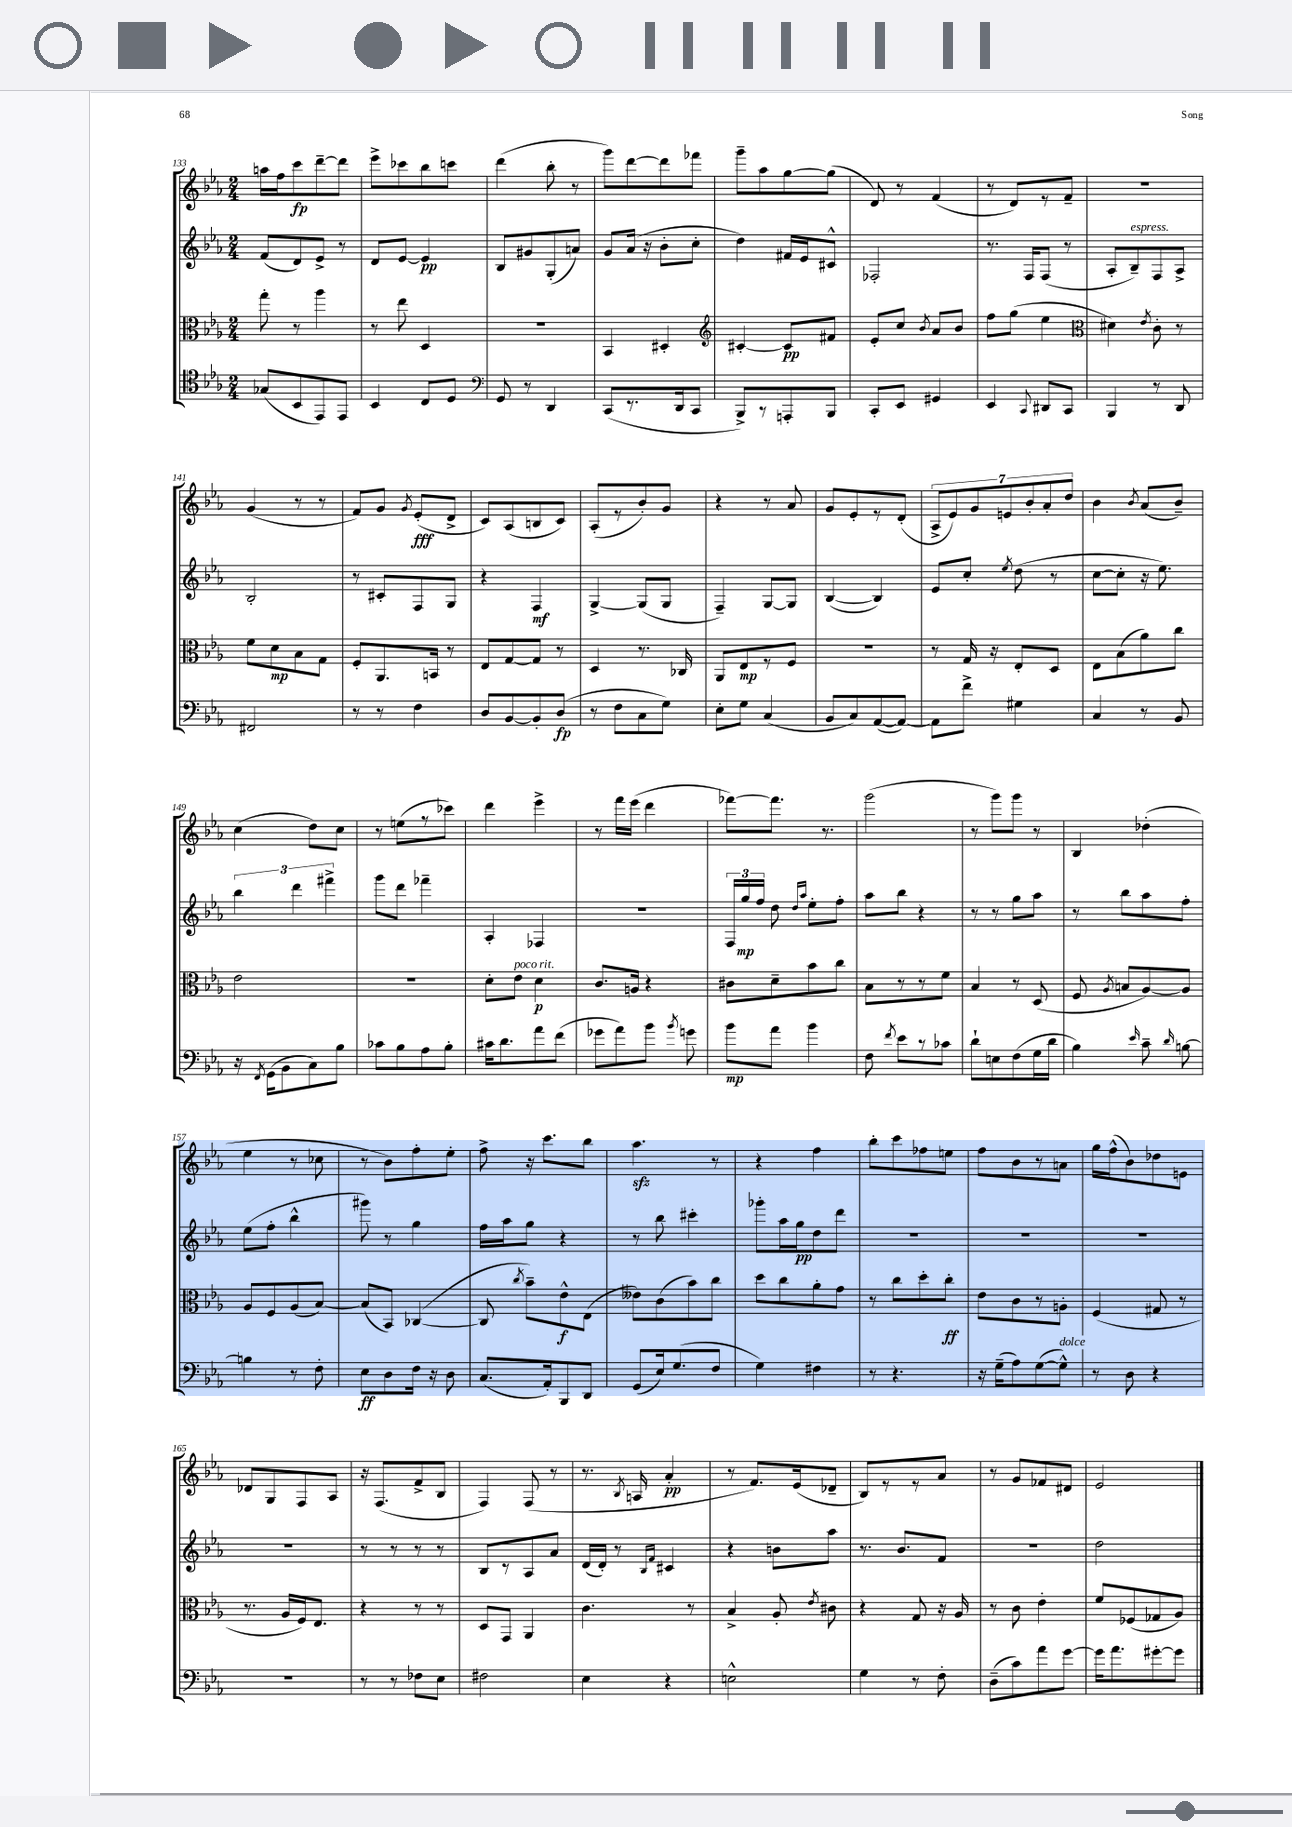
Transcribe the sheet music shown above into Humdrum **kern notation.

**kern	**dynam	**kern	**dynam	**kern	**dynam	**kern	**dynam
*part4	*part4	*part3	*part3	*part2	*part2	*part1	*part1
*staff4	*staff4	*staff3	*staff3	*staff2	*staff2	*staff1	*staff1
*clefC4	*	*clefC3	*	*clefG2	*	*clefG2	*
*k[b-e-a-]	*	*k[b-e-a-]	*	*k[b-e-a-]	*	*k[b-e-a-]	*
*M2/4	*	*M2/4	*	*M2/4	*	*M2/4	*
=133	=133	=133	=133	=133	=133	=133	=133
(8G-X/L	.	8gg'\	.	(8f/L	.	16aan\LL	.
.	.	.	.	.	.	16ff\J	.
8BB-/	.	8r	.	8d/)	.	8ccc\	fp
8EE-/)	.	4aa-\	.	8e-^/J	.	[8ddd~\	.
8EE-/J	.	.	.	8r	.	8ddd\J]	.
=134	=134	=134	=134	=134	=134	=134	=134
4BB-/	.	8r	.	8d/L	.	8eee-^\L	.
.	.	8ee-\	.	[8e-/J	.	8ccc-X\	.
8C/L	.	4D/	.	4e-/]	pp	8bb-\	.
8D/J	.	.	.	.	.	8cccn\J	.
=135	=135	=135	=135	=135	=135	=135	=135
*clefF4	*	*	*	*	*	*	*
8GG/	.	2r	.	8B-/L	.	(4ddd\	.
8r	.	.	.	8g#X/	.	.	.
4DD/	.	.	.	(8G'/	.	8bb-'\	.
.	.	.	.	8an/J)	.	8r	.
=136	=136	=136	=136	=136	=136	=136	=136
(8CC/L	.	4BB-/	.	8g/L	.	8ggg\L)	.
8.r	.	.	.	(16a-/Jk	.	[8ddd\	.
.	.	.	.	16r	.	.	.
.	.	4D#X'/	.	8b-'\L	.	8ddd\]	.
16DD/k	.	.	.	.	.	.	.
8CC/J	.	.	.	8cc'\J	.	8fff-X\J	.
=137	=137	=137	=137	=137	=137	=137	=137
*	*	*clefG2	*	*	*	*	*
8BBB-^/L)	.	[4c#X'/	.	4dd\)	.	8ggg~\L	.
8r	.	.	.	.	.	8aa-\	.
8AAAn'/	.	8c#/L]	pp	16f#X/LL	.	[8gg\	.
.	.	.	.	16e-/J	.	.	.
8BBB-/J	.	8f#X/J	.	8c#X^^/J	.	(8gg\J]	.
=138	=138	=138	=138	=138	=138	=138	=138
8CC'/L	.	8e-'/L	.	2F-X'/	.	8d/)	.
8EE-/J	.	8cc/J	.	.	.	8r	.
.	.	8qb-/	.	.	.	.	.
4GG#X/	.	8a-/L	.	.	.	(4f/	.
.	.	8b-/J	.	.	.	.	.
=139	=139	=139	=139	=139	=139	=139	=139
4EE-/	.	8ff\L	.	8.r	.	8r	.
.	.	(8gg\J	.	.	.	8d/L)	.
.	.	.	.	16F/KL	.	.	.
8qqCC/	.	.	.	.	.	.	.
8DD#X/L	.	4ee-\	.	(8F/J	.	8r	.
8CC/J	.	.	.	8r	.	8f~/J	.
=140	=140	=140	=140	=140	=140	=140	=140
*	*	*clefC3	*	*	*	*	*
4BBB-/	.	4d#X\)	.	8A-'/L	.	2r	.
!	!	!	!	!LO:TX:a:i:t=espress.	!	!	!
.	.	.	.	8B-~/)	.	.	.
.	.	8qe-/	.	.	.	.	.
8r	.	8c'\	.	8F/	.	.	.
8DD/	.	8r	.	8A-^/J	.	.	.
!!LO:LB:g=z
=141	=141	=141	=141	=141	=141	=141	=141
2FF#X/	.	8f\L	.	2B-'/	.	(4g/	.
.	.	8d\	mp	.	.	.	.
.	.	8B-\	.	.	.	8r	.
.	.	8G\J	.	.	.	8r	.
=142	=142	=142	=142	=142	=142	=142	=142
8r	.	8F'/L	.	8r	.	8f/L)	.
8r	.	8.AA-/	.	8c#X'/L	.	8g/J	.
.	.	.	.	.	.	8qg/	.
4F\	.	.	.	8F/	.	(8e-'/L	fff
.	.	16BBn/Jk	.	.	.	.	.
.	.	8r	.	8G/J	.	8d^/J	.
=143	=143	=143	=143	=143	=143	=143	=143
8D/L	.	8E-/L	.	4r	.	8c/L)	.
[8BB-/	.	[8G/	.	.	.	(8A-/	.
8BB-'/]	.	8G/J]	.	4F/	mf	8Bn/	.
(8D/J	fp	8r	.	.	.	8c/J)	.
=144	=144	=144	=144	=144	=144	=144	=144
8r	.	4D/	.	[4G^/	.	(8A-'/L	.
8F\L	.	.	.	.	.	8r	.
8C\	.	8.r	.	(8G/L]	.	8b-'/)	.
8G\J)	.	.	.	8G/J	.	8g/J	.
.	.	16C-X/	.	.	.	.	.
=145	=145	=145	=145	=145	=145	=145	=145
8E-'\L	.	8AA-/L	.	4F~/)	.	4r	.
8G\J	.	8E-/	mp	.	.	.	.
(4C/	.	8r	.	[8G/L	.	8r	.
.	.	8F/J	.	8G/J]	.	8a-/	.
=146	=146	=146	=146	=146	=146	=146	=146
8BB-/L	.	2r	.	([4B-/	.	8g/L	.
8C/)	.	.	.	.	.	8e-'/	.
([8AA-/	.	.	.	4B-/])	.	8r	.
8AA-/J_)	.	.	.	.	.	(8d'/J	.
=147	=147	=147	=147	=147	=147	=147	=147
8AA-\L]	.	8r	.	8e-/L	.	14A-^/L	.
.	.	.	.	.	.	14e-/)	.
8f^\J	.	16G/	.	8cc'/J	.	.	.
.	.	.	.	.	.	14g/	.
.	.	16r	.	.	.	.	.
.	.	.	.	.	.	14en/	.
.	.	.	.	8qee-/	.	.	.
4G#X\	.	8E-'/L	.	(8dd\	.	.	.
.	.	.	.	.	.	14b-'/	.
.	.	.	.	.	.	14a-'/	.
.	.	8D/J	.	8r	.	.	.
.	.	.	.	.	.	14dd/J	.
=148	=148	=148	=148	=148	=148	=148	=148
4C/	.	8E-\L	.	[8cc\L	.	4b-\	.
.	.	(8B-\	.	8cc'\J]	.	.	.
.	.	.	.	.	.	8qb-/	.
8r	.	8a-\)	.	16r	.	(8a-/L	.
.	.	.	.	8.ee-\)	.	.	.
8BB-/	.	8cc\J	.	.	.	8b-~/J)	.
!!LO:LB:g=z
=149	=149	=149	=149	=149	=149	=149	=149
16r	.	2e-\	.	6bb-\	.	(4cc\	.
8qFF/	.	.	.	.	.	.	.
(16GG\KL	.	.	.	.	.	.	.
8BB-\	.	.	.	.	.	.	.
.	.	.	.	6ddd\	.	.	.
8C\)	.	.	.	.	.	8dd\L)	.
.	.	.	.	6fff#X^\	.	.	.
8B-\J	.	.	.	.	.	8cc\J	.
=150	=150	=150	=150	=150	=150	=150	=150
8c-X\L	.	2r	.	8ggg\L	.	8r	.
8B-\	.	.	.	8ddd\J	.	(8een\L	.
8A-\	.	.	.	4fff-X~\	.	8r	.
8B-'\J	.	.	.	.	.	8ccc-X\J)	.
=151	=151	=151	=151	=151	=151	=151	=151
16c#X\KL	.	8d'\L	.	4A-'/	.	4ddd\	.
8.d\	.	.	.	.	.	.	.
!	!	!LO:TX:a:i:t=poco rit.	!	!	!	!	!
.	.	8e-\J	.	.	.	.	.
8a-\	.	4d\	p	4F-X/	.	4eee-^\	.
(8f\J	.	.	.	.	.	.	.
=152	=152	=152	=152	=152	=152	=152	=152
8g-X\L	.	8.c/L	.	2r	.	8r	.
8a-\)	.	.	.	.	.	16fff\LL	.
.	.	16An/Jk	.	.	.	(16eee-\JJ	.
8b-\J	.	4r	.	.	.	4ddd\	.
8qb-/	.	.	.	.	.	.	.
8gn\	.	.	.	.	.	.	.
=153	=153	=153	=153	=153	=153	=153	=153
8b-\L	mp	8c#X\L	.	24F/LL	.	[8fff-X\L)	.
.	.	.	.	24gg/	mp	.	.
.	.	.	.	24ff/JJ	.	.	.
8a-\J	.	8d~\	.	8dd\	.	8.fff-\J]	.
.	.	.	.	16qqdd/LL	.	.	.
.	.	.	.	16qqaa-/JJ	.	.	.
4b-\	.	8b-\	.	8ee-'\L	.	.	.
.	.	.	.	.	.	8.r	.
.	.	8cc\J	.	8ff'\J	.	.	.
=154	=154	=154	=154	=154	=154	=154	=154
8F\	.	8B-\L	.	8aa-\L	.	(2ggg\	.
8qf/	.	.	.	.	.	.	.
8e-\L	.	8r	.	8bb-\J	.	.	.
8r	.	8r	.	4r	.	.	.
8c-X\J	.	8f\J	.	.	.	.	.
=155	=155	=155	=155	=155	=155	=155	=155
8d`\L	.	4B-/	.	8r	.	8r	.
8En\	.	.	.	8r	.	8ggg\L)	.
(8F\	.	8r	.	8gg\L	.	8ggg\J	.
16G\L	.	(8D/	.	8aa-\J	.	8r	.
16d\JJ	.	.	.	.	.	.	.
=156	=156	=156	=156	=156	=156	=156	=156
4B-\)	.	8F/	.	8r	.	4B-/	.
.	.	8qA-/	.	.	.	.	.
.	.	8Bn/L	.	8bb-\L	.	.	.
16qqe-/	.	.	.	.	.	.	.
8c~\	.	[8A-/)	.	8aa-\	.	(4dd-X'\	.
16qqd/	.	.	.	.	.	.	.
[8Bn\	.	8A-/J]	.	8ff'\J	.	.	.
!!LO:LB:g=z
=157	=157	=157	=157	=157	=157	=157	=157
4Bn\]	.	8A-/L	.	(8ee-\L	.	4ee-\	.
.	.	8F/	.	8ff'\J	.	.	.
8r	.	(8A-/	.	4bb-^^\	.	8r	.
8F'\	.	[8B-/J)	.	.	.	8cc-X\	.
=158	=158	=158	=158	=158	=158	=158	=158
8E-\L	ff	(8B-/L]	.	8ggg#X\)	.	8r	.
8D\	.	8BB-/J)	.	8r	.	8b-\L)	.
16F\Jk	.	([4C-X/	.	4gg\	.	8ff'\	.
16r	.	.	.	.	.	.	.
8D\	.	.	.	.	.	8ee-'\J	.
=159	=159	=159	=159	=159	=159	=159	=159
(8.C/L	.	8C-/]	.	16ff\LL	.	8ff^\	.
.	.	.	.	16aa-\J	.	.	.
.	.	8qcc/	.	.	.	.	.
.	.	8b-~\L)	.	8gg\J	.	16r	.
16AA-'/k)	.	.	.	.	.	8.ccc\L	.
8BBB-/	.	8e-^^\	f	4r	.	.	.
8DD/J	.	(8E-\J	.	.	.	8bb-\J	.
=160	=160	=160	=160	=160	=160	=160	=160
(8GG/L	.	8e--X\L)	.	8r	.	4.aa-zz\	.
16E-/k)	.	(8c\	.	8bb-\	.	.	.
(8.G/	.	.	.	.	.	.	.
.	.	8b-\)	.	4ccc#X'\	.	.	.
8F/J	.	8cc\J	.	.	.	8r	.
=161	=161	=161	=161	=161	=161	=161	=161
4G\)	.	8dd\L	.	8ggg-X'\L	.	4r	.
.	.	8cc\	.	16aa-\L	.	.	.
.	.	.	.	16gg\J	pp	.	.
4F#X\	.	8a-'\	.	8dd\	.	4ff\	.
.	.	8g\J	.	8ddd\J	.	.	.
=162	=162	=162	=162	=162	=162	=162	=162
8r	.	8r	.	2r	.	8bb-'\L	.
4.r	.	8cc\L	.	.	.	8ccc\	.
.	.	8dd'\	.	.	.	8ff-X\	.
.	.	8cc'\J	ff	.	.	8een\J	.
=163	=163	=163	=163	=163	=163	=163	=163
16r	.	8e-\L	.	2r	.	8ff\L	.
(16G~\KL	.	.	.	.	.	.	.
8A-\)	.	8c\	.	.	.	8b-\	.
([8G\	.	8r	.	.	.	8r	.
!LO:TX:a:i:t=dolce	!	!	!	!	!	!	!
8G^^\J])	.	8An'\J	.	.	.	8an\J	.
=164	=164	=164	=164	=164	=164	=164	=164
8r	.	(4F/	.	2r	.	16gg\LL	.
.	.	.	.	.	.	(16ff^^\J	.
8D\	.	.	.	.	.	8b-\)	.
4r	.	8G#X/	.	.	.	8dd-X\	.
.	.	8r	.	.	.	8en\J	.
!!LO:LB:g=z
=165	=165	=165	=165	=165	=165	=165	=165
2r	.	8.r	.	2r	.	8d-X/L	.
.	.	.	.	.	.	8G/	.
.	.	16A-/LL	.	.	.	.	.
.	.	16F/J)	.	.	.	8F/	.
.	.	8.E-/J	.	.	.	.	.
.	.	.	.	.	.	8A-/J	.
=166	=166	=166	=166	=166	=166	=166	=166
8r	.	4r	.	8r	.	16r	.
.	.	.	.	.	.	(8.F/L	.
8r	.	.	.	8r	.	.	.
8F-X\L	.	8r	.	8r	.	8f^/	.
8E-\J	.	8r	.	8r	.	8B-/J	.
=167	=167	=167	=167	=167	=167	=167	=167
2F#X\	.	8D/L	.	8B-/L	.	4F/)	.
.	.	8GG/J	.	8r	.	.	.
.	.	4AA-/	.	8A-/	.	(8F/	.
.	.	.	.	8a-/J	.	8r	.
=168	=168	=168	=168	=168	=168	=168	=168
4E-\	.	4.c\	.	(16d/LL	.	8.r	.
.	.	.	.	16d'/JJ)	.	.	.
.	.	.	.	8r	.	.	.
.	.	.	.	.	.	8qB-/	.
.	.	.	.	.	.	16An/	.
.	.	.	.	16qqB-/LL	.	.	.
.	.	.	.	16qqf/JJ	.	.	.
4r	.	.	.	4c#X/	.	4a-'/	pp
.	.	8r	.	.	.	.	.
=169	=169	=169	=169	=169	=169	=169	=169
2En^^\	.	4B-^/	.	4r	.	8r	.
.	.	.	.	.	.	8.f/L)	.
.	.	8A-'/	.	8bn\L	.	.	.
.	.	.	.	.	.	(16e-/k	.
.	.	8qe-/	.	.	.	.	.
.	.	8c#X\	.	8aa-\J	.	8d-X~/J	.
=170	=170	=170	=170	=170	=170	=170	=170
4G\	.	4r	.	8.r	.	8B-/L)	.
.	.	.	.	.	.	8r	.
.	.	.	.	8.b-/L	.	.	.
8r	.	8G/	.	.	.	8r	.
8F'\	.	16r	.	8f/J	.	8a-/J	.
.	.	16A-/	.	.	.	.	.
=171	=171	=171	=171	=171	=171	=171	=171
(8D~\L	.	8r	.	2r	.	8r	.
8c\)	.	8c\	.	.	.	8g/L	.
8a-\	.	4e-'\	.	.	.	8f-X/	.
[8g\J	.	.	.	.	.	8d#X/J	.
=172	=172	=172	=172	=172	=172	=172	=172
16g\KL]	.	8f/L	.	2dd\	.	2e-/	.
8.a-\	.	.	.	.	.	.	.
.	.	(8F-X/	.	.	.	.	.
[8g#X'\	.	8G-X/	.	.	.	.	.
8g#\J]	.	8A-/J)	.	.	.	.	.
==	==	==	==	==	==	==	==
*-	*-	*-	*-	*-	*-	*-	*-
